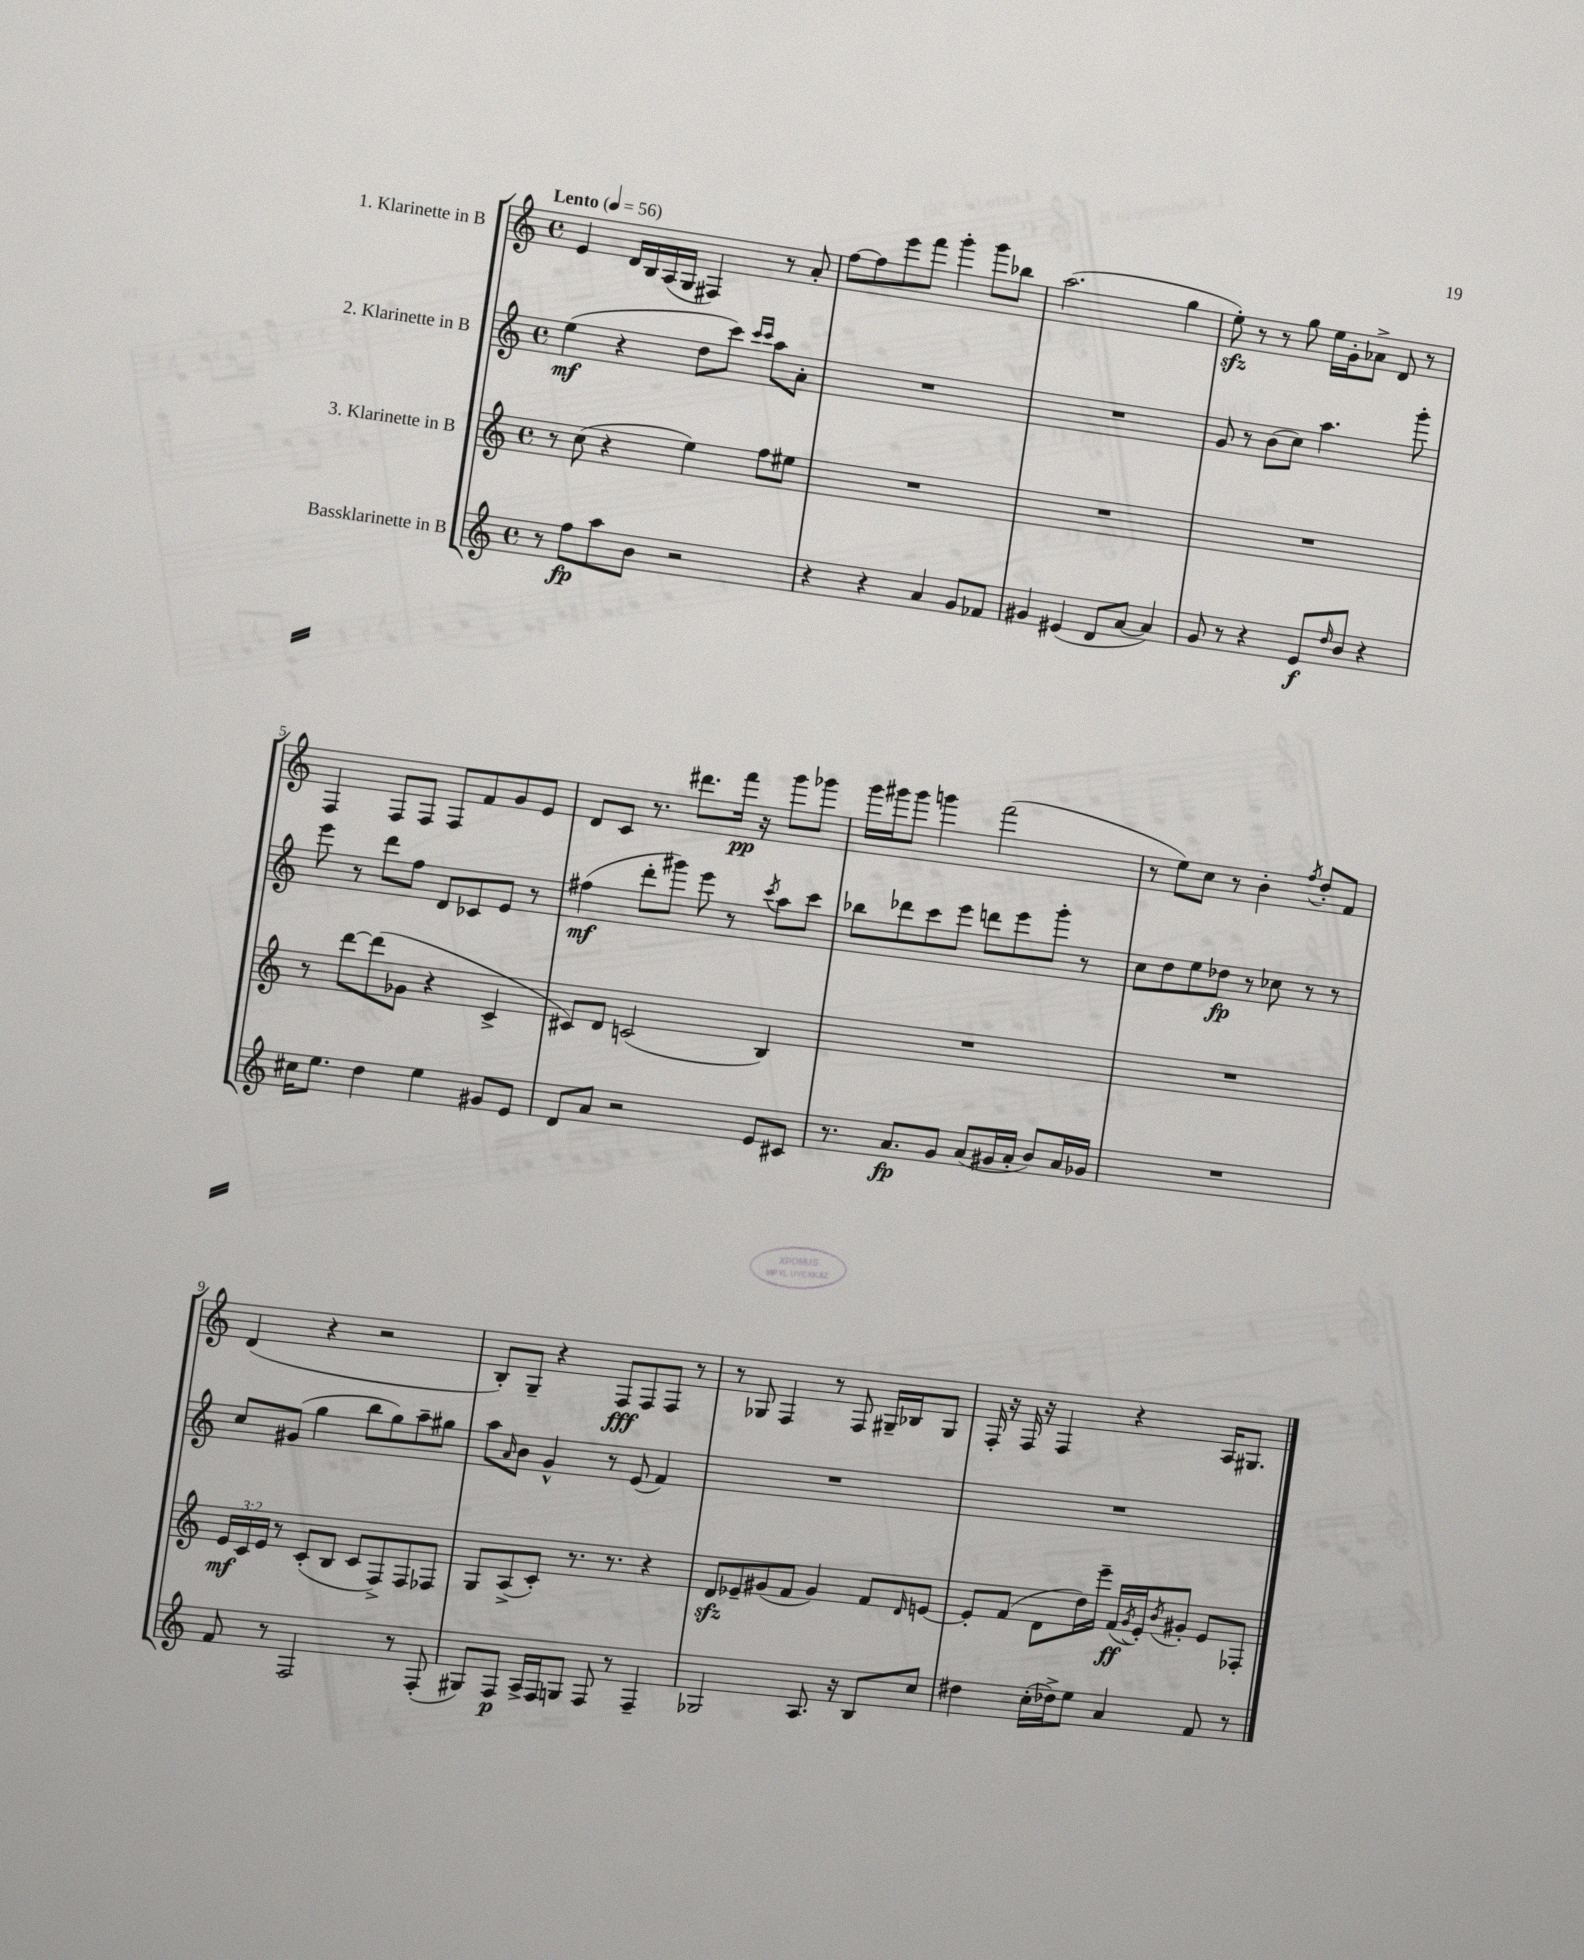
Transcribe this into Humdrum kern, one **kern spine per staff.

**kern	**kern	**kern	**kern
*staff4	*staff3	*staff2	*staff1
*clefG2	*clefG2	*clefG2	*clefG2
*k[]	*k[]	*k[]	*k[]
*M4/4	*M4/4	*M4/4	*M4/4
*met(c)	*met(c)	*met(c)	*met(c)
*MM56	*MM56	*MM56	*MM56
8r	8r	(4ee\	4e/
8ff\L	(8cc\	.	.
8aa\	4r	4r	16d/LL
.	.	.	16B/
8b\J	.	.	(16A/
.	.	.	16G/JJ
2r	4ee\)	8dd\L	4F#/)
.	.	8ccc\J)	.
.	.	16qqccc/LL	.
.	.	16qqccc/JJ	.
.	8ff\L	8aa\L	8r
.	8ee#\J	8a'\J	8a'/
=	=	=	=
4r	1r	1r	[8ff\L
.	.	.	8ff\]
4r	.	.	8eee\
.	.	.	8fff\J
4a/	.	.	4ggg'\
8g/L	.	.	8ggg\L
8f-/J	.	.	8bb-\J
=	=	=	=
4g#/	1r	1r	(2.aa\
(4e#/	.	.	.
8d/L	.	.	.
[8a/J	.	.	.
4a/])	.	.	4gg\
=	=	=	=
8g/	1r	8g/	8ee'\)
8r	.	8r	8r
4r	.	(8b\L	8r
.	.	8cc\J)	8gg\
8e/L	.	4.aa\	16ee\LL
.	.	.	16g'\J
16qqdd/	.	.	.
8b/J	.	.	8a-^\J
4r	.	.	8d/
.	.	8ggg'\	8r
=	=	=	=
16cc#\LK	8r	8eee\	4F/
8.ee\J	.	.	.
.	[8ddd\L	8r	.
4dd\	(8ddd\]	8ddd\L	8F/L
.	8g-\J	8ff\J	8F/J
4ee\	4r	8d/L	8F/L
.	.	8c-/	8f/
8g#/L	4c^/	8e/J	8g/
8e/J	.	8r	8e/J
=	=	=	=
8d/L	8c#/L)	(4ff#\	8d/L
8a/J	8d/J	.	8c/J
2r	(2c/	8ddd'\L	8.r
.	.	8ggg#\J)	.
.	.	.	8.ddd#\L
.	.	8eee\	.
.	.	8r	16fff\Jk
.	.	.	16r
.	.	8qccc/	.
8e/L	4B/)	8aa\L	8ggg\L
8c#/J	.	8ccc\J	8ggg-\J
=	=	=	=
8.r	1r	8bb-\L	16ggg\LL
.	.	.	16ggg#\J
.	.	8ddd-\	8ggg#\J
8.a/L	.	.	.
.	.	8ccc\	4ggg\
8g/J	.	8eee\J	.
(8a/L	.	8ddd\L	(2fff\
16g#/L	.	8eee\	.
16a'/JJ	.	.	.
8b/L)	.	8ggg'\J	.
16a/L	.	8r	.
16g-/JJ	.	.	.
=	=	=	=
1r	1r	8cc\L	8r
.	.	8dd\	8ee\L)
.	.	8ee\	8cc\J
.	.	8dd-\J	8r
.	.	8r	4b'\
.	.	8cc-\	.
.	.	.	8qff/
.	.	8r	8dd'/L
.	.	8r	8f/J
=	=	=	=
8f/	24e/LL	8cc/L	(4d/
.	24c/	.	.
.	24e/JJ	.	.
8r	8r	(8g#/J	.
2F/	(8c'/L	4gg\	4r
.	8B/J	.	.
.	8c/L	8bb\L	2r
.	8F^/)	8gg\)	.
8r	8F/	8aa~\	.
(8F'/	8F-/J	8gg#\J	.
=	=	=	=
8G#/L)	8G/L	8aa\L	8B'/L)
.	.	16qqa/	.
8F/J	(8A^/	8b\J	8G~/J
16A^/LL	8c'/J)	4g^^/	4r
16F/J	.	.	.
8G/J	8.r	.	.
8F/	.	8r	8F/L
.	8.r	.	.
8r	.	(8e/	8F/
4F~/	4r	4f/)	8F/J
.	.	.	8r
=	=	=	=
2G-/	8d/L	1r	8r
.	8e-~/	.	8G-/
.	(8g#/	.	4F/
.	8f/J	.	.
8.A/	4g#/)	.	8r
.	.	.	8F/
16r	.	.	.
8B/L	8f/L	.	16G#~/LL
.	.	.	16B-/J
.	16qqd/	.	.
8cc/J	[8e/J	.	8G#/J
=	=	=	=
4dd#\	8e'/]L	1r	16F'/
.	.	.	16r
.	(8f/J	.	16F/
.	.	.	16r
(16cc'\LL	8d\L	.	4F/
16dd-^\J)	.	.	.
8ee\J	16dd\L)	.	.
.	16eee~\JJ	.	.
4a/	(16f/LL	.	4r
.	8qg/	.	.
.	16e'/J)	.	.
.	8qb/	.	.
.	8g#'/J	.	.
8f/	8e/L	.	16A/LK
.	.	.	8.G#/J
8r	8F-'/J	.	.
==	==	==	==
*-	*-	*-	*-
